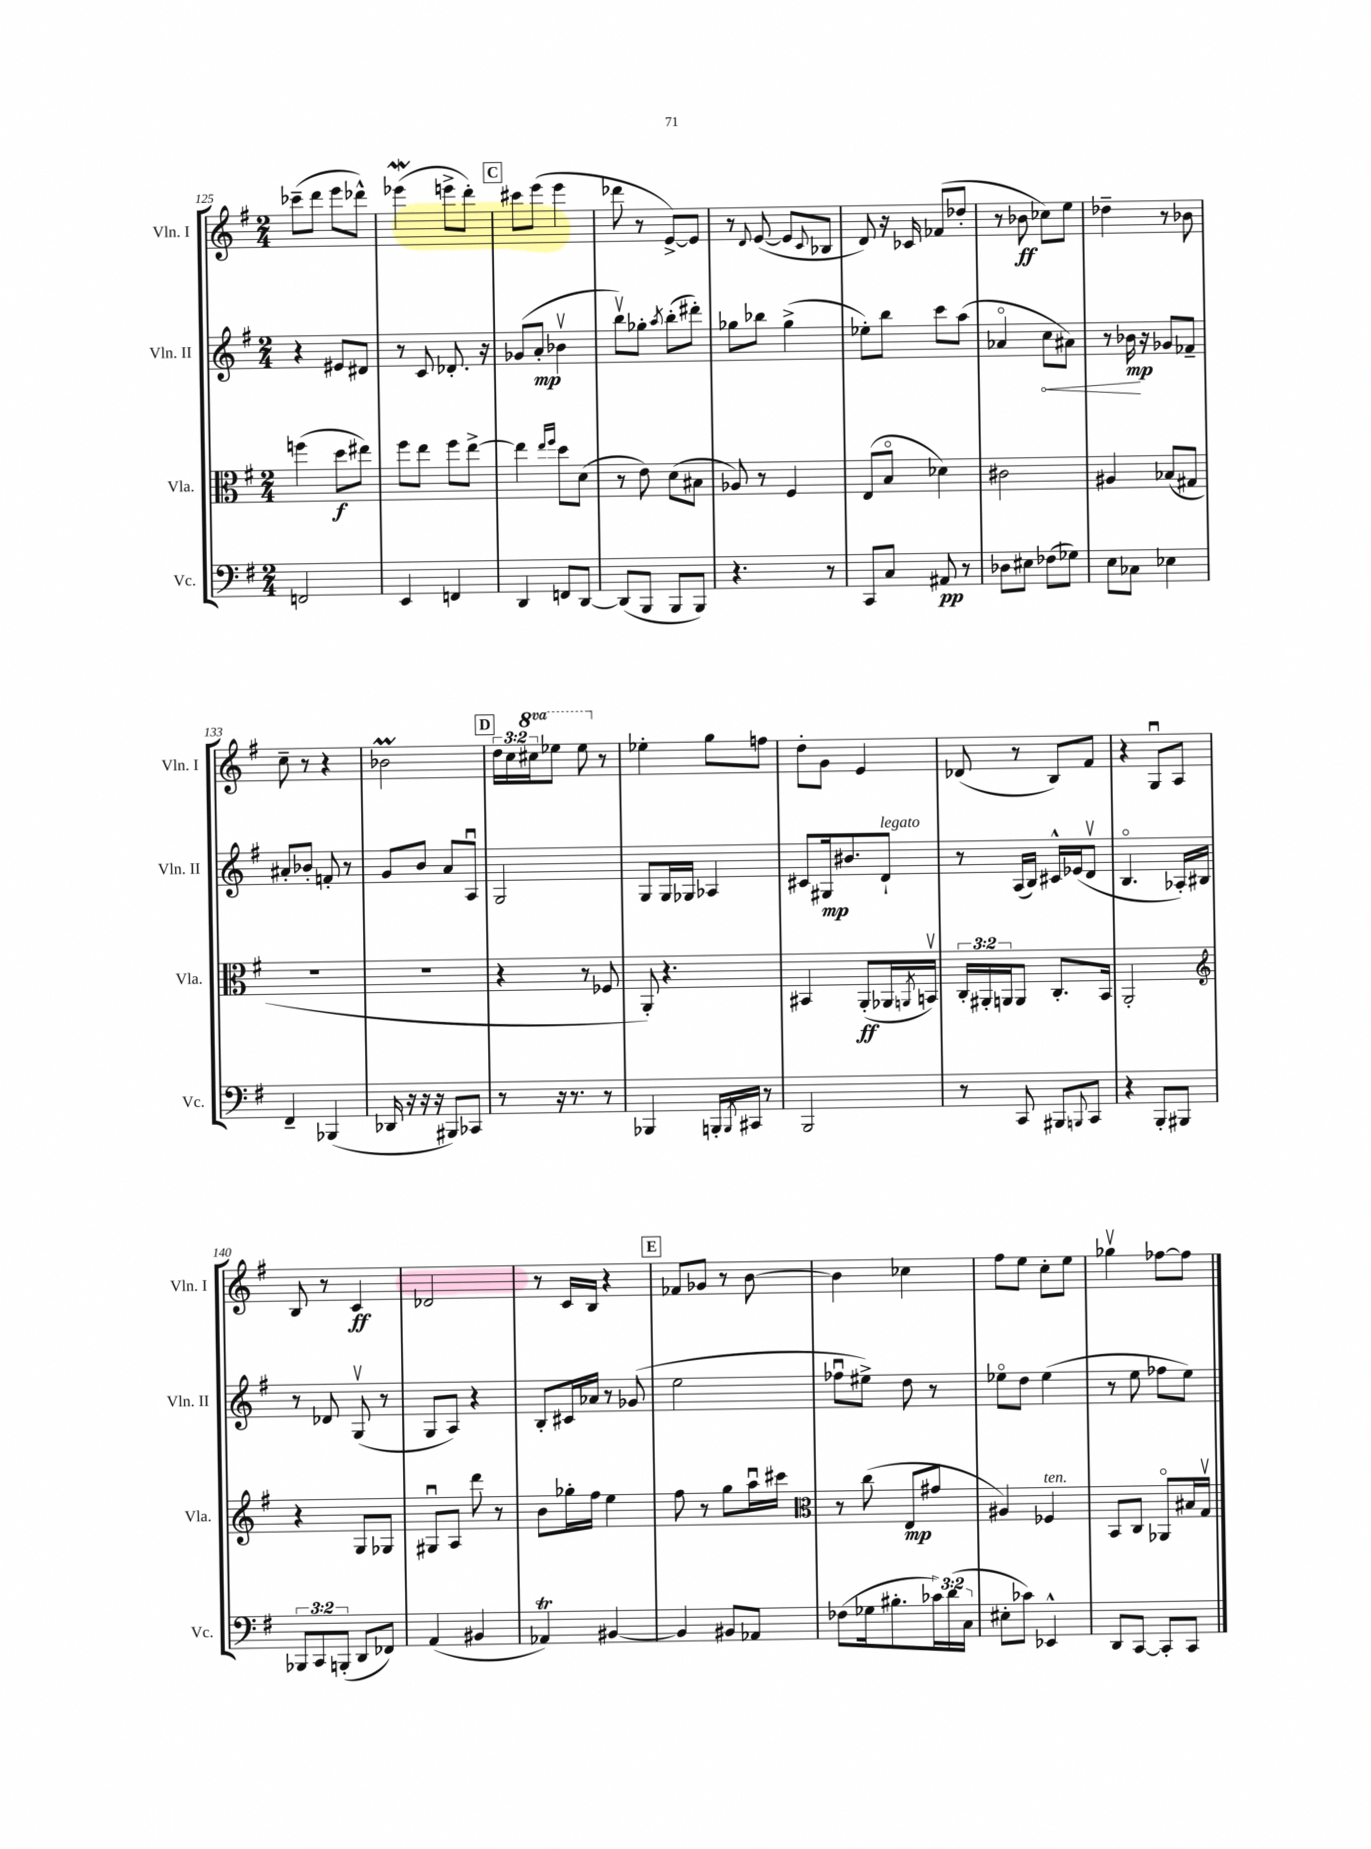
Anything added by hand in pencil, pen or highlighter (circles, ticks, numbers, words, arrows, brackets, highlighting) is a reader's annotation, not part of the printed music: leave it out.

**kern	**dynam	**kern	**dynam	**kern	**dynam	**kern	**dynam
*part4	*part4	*part3	*part3	*part2	*part2	*part1	*part1
*staff4	*staff4	*staff3	*staff3	*staff2	*staff2	*staff1	*staff1
*I"Vc.	*	*I"Vla.	*	*I"Vln. II	*	*I"Vln. I	*
*I'Vc.	*	*I'Vla.	*	*I'Vln. II	*	*I'Vln. I	*
*clefF4	*	*clefC3	*	*clefG2	*	*clefG2	*
*k[f#]	*	*k[f#]	*	*k[f#]	*	*k[f#]	*
*M2/4	*	*M2/4	*	*M2/4	*	*M2/4	*
=125	=125	=125	=125	=125	=125	=125	=125
2FFn/	.	(4ffn\	.	4r	.	(8ccc-X~\L	.
.	.	.	.	.	.	8ddd\J	.
.	.	8dd\L	f	8e#X/L	.	8eee\L	.
.	.	8ee#X\J)	.	8d#X/J	.	8ddd-X^^\J)	.
=126	=126	=126	=126	=126	=126	=126	=126
4EE/	.	8ff#\L	.	8r	.	(4eee-Xw\	.
.	.	8ee\J	.	8c/	.	.	.
4FFn/	.	8ff#\L	.	8.d-X'/	.	8eeen^\L	.
.	.	[8ee^\J	.	.	.	8ddd'\J)	.
.	.	.	.	16r	.	.	.
!!LO:REH:place=s1:t=C
=127	=127	=127	=127	=127	=127	=127	=127
4DD/	.	4ee\]	.	(8g-X/L	.	8ccc#X\L	.
.	.	.	.	8a'/J	mp	(8eee\J	.
.	.	16qqee/LL	.	.	.	.	.
.	.	16qqff#/JJ	.	.	.	.	.
8FFn/L	.	8dd\L	.	4b-Xv\	.	4eee\	.
[8DD/J	.	(8d\J	.	.	.	.	.
=128	=128	=128	=128	=128	=128	=128	=128
(8DD/L]	.	8r	.	8bbv\L)	.	8ddd-X\	.
8BBB/J	.	8e\)	.	8gg-X'\J	.	8r	.
.	.	.	.	8qaa/	.	.	.
8BBB/L	.	(8d\L	.	(8bb'\L	.	[8e^/L)	.
8BBB/J)	.	8B#X\J	.	8ddd#X'\J)	.	8e/J]	.
=129	=129	=129	=129	=129	=129	=129	=129
4.r	.	8A-X/)	.	8gg-X\L	.	8r	.
.	.	.	.	.	.	8qqd/	.
.	.	8r	.	8bb-X\J	.	([8e/	.
.	.	4F#/	.	(4gg-^\	.	8e/L]	.
.	.	.	.	.	.	8qqc/	.
8r	.	.	.	.	.	8B-X/J	.
=130	=130	=130	=130	=130	=130	=130	=130
8CC/L	.	(8E/L	.	8ee-X'\L)	.	8d/)	.
8C/J	.	8B/J	.	8bb\J	.	16r	.
.	.	.	.	.	.	16c-X/	.
8AA#X/	pp	4d-X\)	.	8ccc\L	.	(8f-X/L	.
8r	.	.	.	(8aa\J	.	8dd-X'/J	.
=131	=131	=131	=131	=131	=131	=131	=131
8D-X\L	.	2c#X\	.	4a-X/	.	8r	.
8E#X\J	.	.	.	.	.	8b-X\	ff
!	!	!	!	!	!LO:HP:b	!	!
(8F-X\L	.	.	.	8cc\L	<	8cc-X\L)	.
8G-X\J)	.	.	.	8a#X\J)	.	8ee\J	.
=132	=132	=132	=132	=132	=132	=132	=132
8E\L	.	4A#X/	.	8r	.	4dd-X~\	.
8C-X\J	.	.	.	16b-X\	mp	.	.
.	.	.	.	16r	[	.	.
4E-X\	.	(8B-X/L	.	8g-X/L	.	8r	.
.	.	8G#X/J	.	8f-X~/J	.	8b-X\	.
!!LO:LB:g=z
=133	=133	=133	=133	=133	=133	=133	=133
4FF#~/	.	2r	.	8a#X'/L	.	8cc~\	.
.	.	.	.	8b-X'/J	.	8r	.
(4BBB-X/	.	.	.	8fn'/	.	4r	.
.	.	.	.	8r	.	.	.
=134	=134	=134	=134	=134	=134	=134	=134
16DD-X/	.	2r	.	8g/L	.	2b-XM\	.
16r	.	.	.	.	.	.	.
16r	.	.	.	8b/J	.	.	.
16r	.	.	.	.	.	.	.
8BBB#X/L)	.	.	.	8a/L	.	.	.
8CC-X/J	.	.	.	8Au/J	.	.	.
!!LO:REH:place=s1:t=D
=135	=135	=135	=135	=135	=135	=135	=135
8r	.	4r	.	2G/	.	24dd\LL	.
.	.	.	.	.	.	24cc\	.
*	*	*	*	*	*	*8va	*
.	.	.	.	.	.	24ccc#X\J	.
16r	.	.	.	.	.	8eee-X\J	.
8.r	.	.	.	.	.	.	.
.	.	8r	.	.	.	8eee-\	.
*	*	*	*	*	*	*X8va	*
8r	.	8F-X/	.	.	.	8r	.
=136	=136	=136	=136	=136	=136	=136	=136
4BBB-X/	.	8AA'/)	.	8G/L	.	4ee-X'\	.
.	.	4.r	.	16G/L	.	.	.
.	.	.	.	16G-X/JJ	.	.	.
16BBBn'/LL	.	.	.	4A-X/	.	8gg\L	.
8qBBB/	.	.	.	.	.	.	.
16CC#X/JJ	.	.	.	.	.	.	.
8r	.	.	.	.	.	8ffn\J	.
=137	=137	=137	=137	=137	=137	=137	=137
2BBB/	.	4BB#X/	.	8c#X/L	.	8dd'\L	.
.	.	.	.	16G#X/k	mp	8g\J	.
.	.	.	.	8.b#X/	.	.	.
.	.	(8AA'/L	ff	.	.	4e/	.
!	!	!	!	!LO:TX:a:i:t=legato	!	!	!
.	.	16AA-X/L	.	8d`/J	.	.	.
.	.	8qAAn/	.	.	.	.	.
.	.	16BBnv/JJ)	.	.	.	.	.
=138	=138	=138	=138	=138	=138	=138	=138
8r	.	24C'/LL	.	8r	.	(8d-X/	.
.	.	24AA#X'/	.	.	.	.	.
.	.	24AAn/J	.	.	.	.	.
8CC/	.	8AA/J	.	(16A/LL	.	8r	.
.	.	.	.	16B/JJ)	.	.	.
8BBB#X/L	.	8.C'/L	.	16c#X^^/LL	.	8B/L)	.
.	.	.	.	(16e-X/J	.	.	.
8qqBBBn/	.	.	.	.	.	.	.
8CC/J	.	.	.	8dv/J	.	8f#/J	.
.	.	16BB/Jk	.	.	.	.	.
=139	=139	=139	=139	=139	=139	=139	=139
4r	.	2AA'/	.	4.B/	.	4r	.
8BBB'/L	.	.	.	.	.	8Gu/L	.
8BBB#X/J	.	.	.	16A-X'/LL)	.	8A/J	.
.	.	.	.	16B#X/JJ	.	.	.
!!LO:LB:g=z
=140	=140	=140	=140	=140	=140	=140	=140
*	*	*clefG2	*	*	*	*	*
12BBB-X/L	.	4r	.	8r	.	8B/	.
12CC/	.	.	.	.	.	.	.
.	.	.	.	8d-X/	.	8r	.
(12BBBn'/J	.	.	.	.	.	.	.
8DD/L	.	8G/L	.	(8Gv/	.	4c/	ff
8FF-X/J)	.	8G-X/J	.	8r	.	.	.
=141	=141	=141	=141	=141	=141	=141	=141
(4AA/	.	8G#Xu/L	.	8G/L	.	2d-X/	.
.	.	8A/J	.	8A/J)	.	.	.
4BB#X/	.	8ddd\	.	4r	.	.	.
.	.	8r	.	.	.	.	.
=142	=142	=142	=142	=142	=142	=142	=142
4AA-XT/)	.	8b\L	.	8B'/L	.	8r	.
.	.	16gg-X'\L	.	16c#X/L	.	16c/LL	.
.	.	16ff#\JJ	.	16a-X/JJ	.	16B/JJ	.
[4BB#X/	.	4ee\	.	8r	.	4r	.
.	.	.	.	(8g-X/	.	.	.
!!LO:REH:place=s1:t=E
=143	=143	=143	=143	=143	=143	=143	=143
4BB#/]	.	8ff#\	.	2ee\	.	8f-X/L	.
.	.	8r	.	.	.	8g-X/J	.
8BB#X/L	.	8gg\L	.	.	.	8r	.
8AA-X/J	.	16aau\L	.	.	.	[8b\	.
.	.	16ccc#X\JJ	.	.	.	.	.
=144	=144	=144	=144	=144	=144	=144	=144
*	*	*clefC3	*	*	*	*	*
(8F-X\L	.	8r	.	8ff-Xu\L	.	4b\]	.
16G-X\k	.	(8cc\	.	8ee#X^\J)	.	.	.
8.B#X'\	.	.	.	.	.	.	.
.	.	8E/L	mp	8dd\	.	4cc-X\	.
24c-X\L)	.	8g#X/J	.	8r	.	.	.
(24d\	.	.	.	.	.	.	.
24C\JJ	.	.	.	.	.	.	.
=145	=145	=145	=145	=145	=145	=145	=145
8E#X'\L	.	4A#X/)	.	8ee-X\L	.	8ff#\L	.
8c-X\J)	.	.	.	8dd\J	.	8ee\J	.
!	!	!LO:TX:a:i:t=ten.	!	!	!	!	!
4EE-X^^/	.	4F-X/	.	(4ee-\	.	8cc'\L	.
.	.	.	.	.	.	8ee\J	.
=146	=146	=146	=146	=146	=146	=146	=146
8DD/L	.	8BB/L	.	8r	.	4gg-Xv\	.
[8CC/J	.	8C/J	.	8ee\	.	.	.
8CC'/L]	.	8AA-X/L	.	8ff-X\L	.	[8ff-X\L	.
8CC/J	.	16B#X/L	.	8ee\J)	.	8ff-\J]	.
.	.	16Gv/JJ	.	.	.	.	.
==	==	==	==	==	==	==	==
*-	*-	*-	*-	*-	*-	*-	*-
